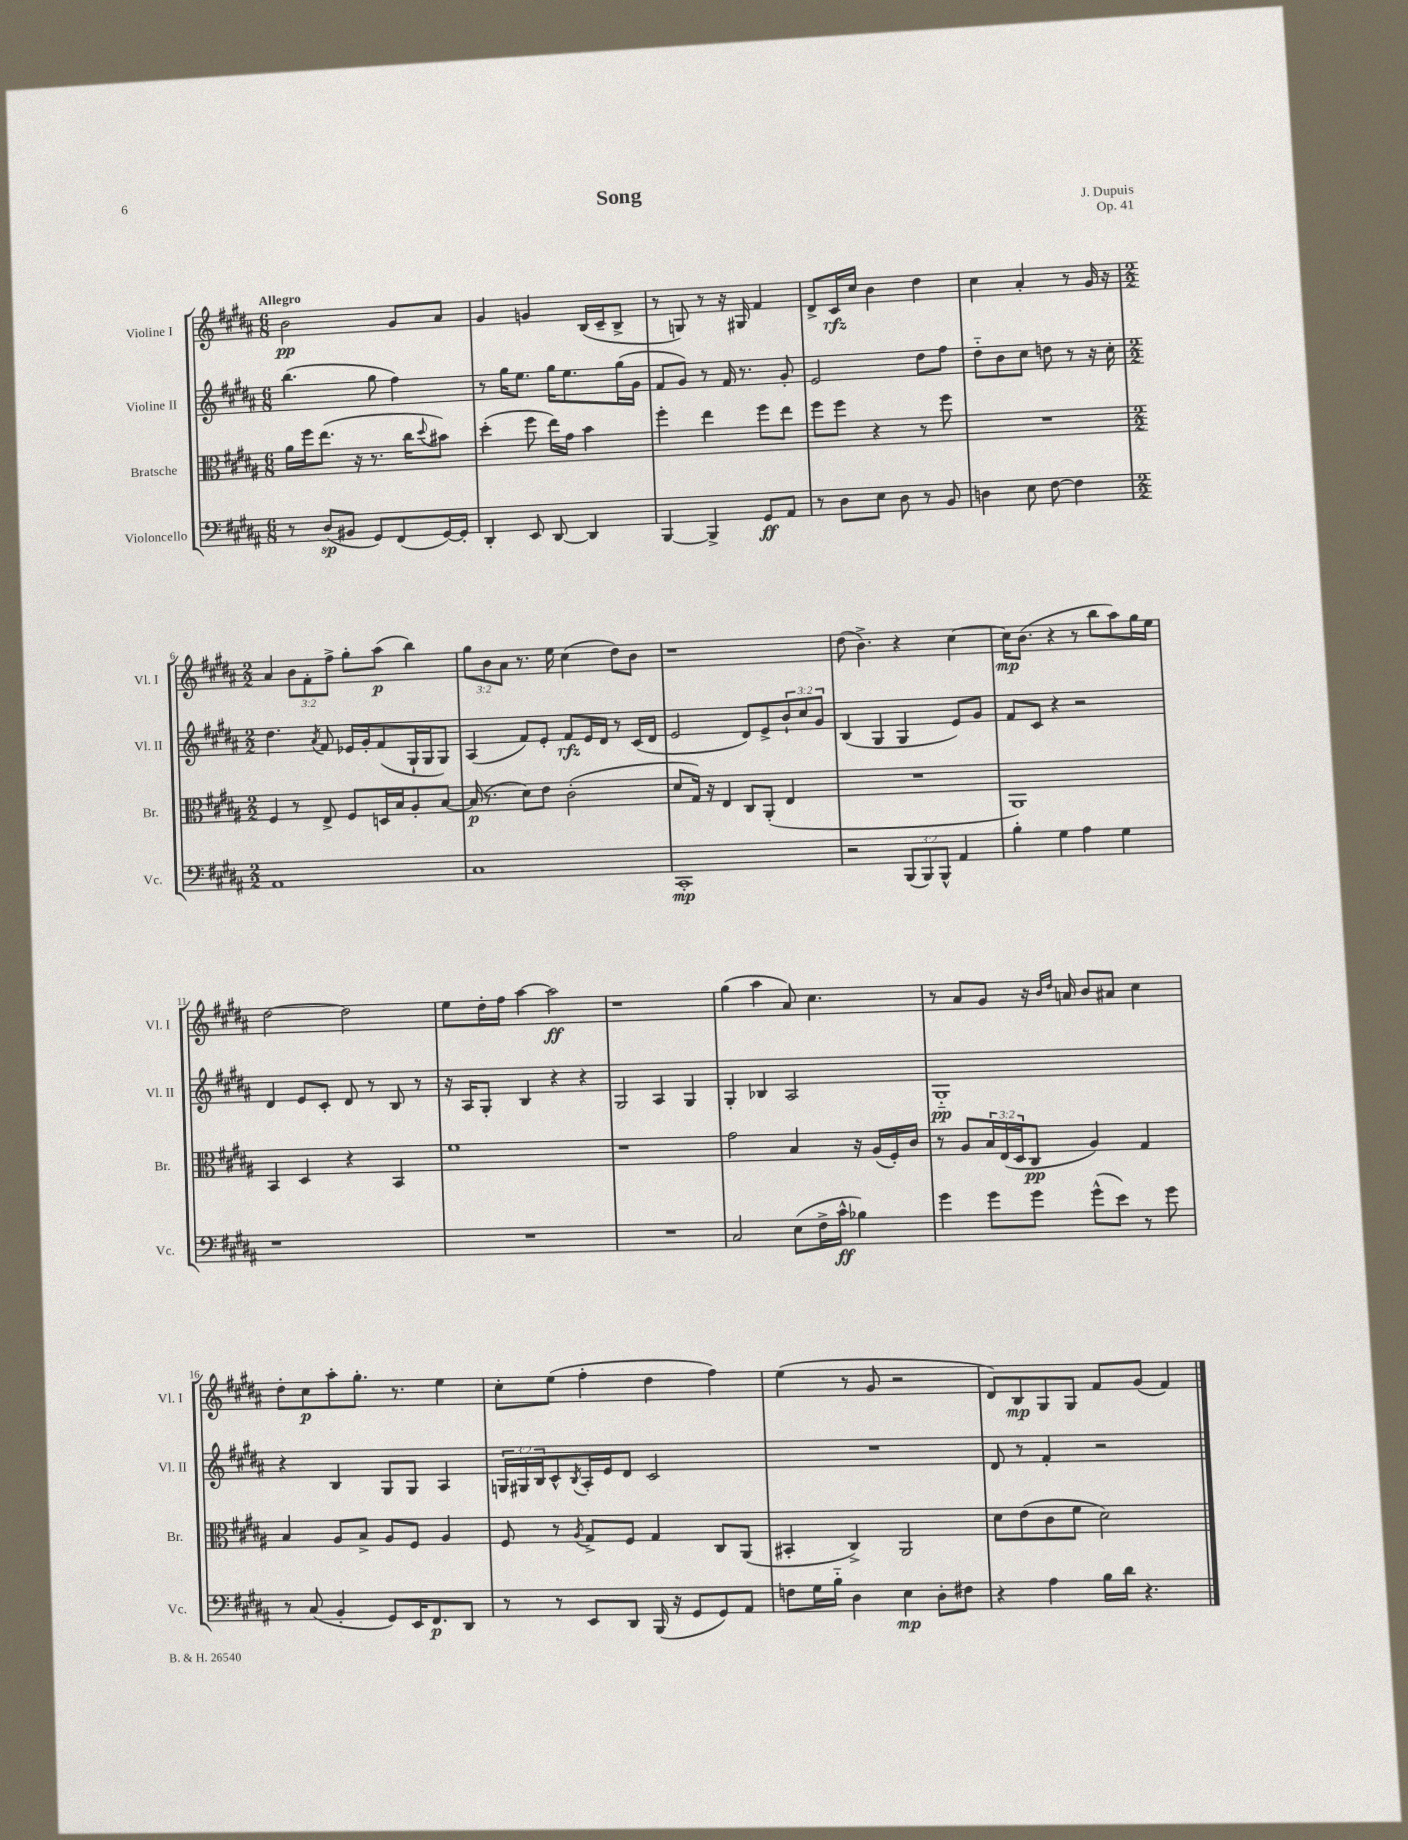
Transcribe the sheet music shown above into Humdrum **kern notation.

**kern	**kern	**kern	**kern
*staff4	*staff3	*staff2	*staff1
*clefF4	*clefC3	*clefG2	*clefG2
*k[f#c#g#d#a#]	*k[f#c#g#d#a#]	*k[f#c#g#d#a#]	*k[f#c#g#d#a#]
*M6/8	*M6/8	*M6/8	*M6/8
8r	16a#	(4.bb	2b
.	16ff#	.	.
(8D#	(8.ee	.	.
8BB#	.	.	.
.	16r	.	.
8GG#)	8.r	8gg#	.
(8FF#	.	4ff#)	8g#
.	16cc#	.	.
.	8qqdd#	.	.
[16GG#)	8b#)	.	8a#
16GG#']	.	.	.
=	=	=	=
4DD#'	(4dd#'	8r	4g#
.	.	16gg#	.
.	.	8.ee	.
8EE	8ff#	.	4g
[8DD#	16ee)	16gg#	.
.	16g#	8.ee	.
4DD#]	4b	.	(16B
.	.	.	16c#~
.	.	(16gg#	8B^
.	.	16g#	.
=	=	=	=
[4BBB	4ff#'	8f#	8r
.	.	8g#)	8G)
4BBB^]	4ee	8r	8r
.	.	16f#	16r
.	.	8.r	16G#
8GG#	8ff#	.	4f#
8AA#	8ee	8g#'	.
=	=	=	=
8r	8ff#	2e	8d#^
8D#	8ff#	.	16c#
.	.	.	16cc#
8E	4r	.	4b
8D#	.	.	.
8r	8r	8dd#	4dd#
8BB	8ff#	8ff#	.
=	=	=	=
4D	2.r	8dd#'~	4cc#
.	.	8b	.
8E	.	8cc#	4a#'
[8F#	.	8dd	.
4F#]	.	8r	8r
.	.	16r	16g#
.	.	16cc#'	16r
=	=	=	=
*M2/2	*M2/2	*M2/2	*M2/2
1AA#	4F#	4.dd#	4a#
.	8r	.	12b
.	.	.	12f#'
.	.	8qa#	.
.	8E^	8f#	.
.	.	.	12ff#^
.	8F#	16e-	8gg#'
.	.	16g#'	.
.	16D	(8f#	(8aa#
.	16B	.	.
.	8A#'	16G#`	4bb)
.	.	16G#	.
.	[8B	8G#)	.
=	=	=	=
1C#	(16B]	(4A#	12gg#
.	8.r	.	.
.	.	.	12b
.	.	.	12a#
.	8d#)	8f#)	8.r
.	8e	8e'	.
.	.	.	16ee
.	(2c#'	8f#	(4cc#
.	.	16e	.
.	.	16d#	.
.	.	8r	8dd#)
.	.	(16c#	8b
.	.	16d#	.
=	=	=	=
1CC#'	8d#	2e	1r
.	16G#)	.	.
.	16r	.	.
.	4E	.	.
.	8C#	8d#)	.
.	(8AA#'	8e^	.
.	4E	12b`	.
.	.	12cc#	.
.	.	12g#	.
=	=	=	=
2r	1r	(4B	(8dd#
.	.	.	4.b^)
.	.	4G#	.
(12BBB	.	4G#	4r
12BBB)	.	.	.
12BBB^^	.	.	.
4AA#	.	8e)	[4cc#
.	.	8g#	.
=	=	=	=
4B'	1AA#)	8f#	16cc#]
.	.	.	(8.b
.	.	8c#	.
4G#	.	4r	4r
4A#	.	2r	8r
.	.	.	8bb
4G#	.	.	8aa#)
.	.	.	16gg#
.	.	.	16ee
=	=	=	=
1r	4BB	4d#	[2dd#
.	4D#	8e	.
.	.	8c#'	.
.	4r	8d#	2dd#]
.	.	8r	.
.	4BB	8B	.
.	.	8r	.
=	=	=	=
1r	1f#	16r	8ee
.	.	16A#	.
.	.	8G#'	16dd#'
.	.	.	16ff#
.	.	4B	[4aa#
.	.	4r	2aa#]
.	.	4r	.
=	=	=	=
1r	1r	2G#	1r
.	.	4A#	.
.	.	4G#	.
=	=	=	=
2C#	2g#	4G#'	(4gg#
.	.	4B-	4aa#
(8E	4B	2A#	8a#)
16F#^	.	.	4.cc#
16c#^^	.	.	.
4B-)	16r	.	.
.	(16A#	.	.
.	16F#')	.	.
.	16c#	.	.
=	=	=	=
4g#	8r	1G#'~	8r
.	8A#	.	8a#
8g#	24B	.	8g#
.	(24E	.	.
.	24D#	.	.
8g#	8C#	.	16r
.	.	.	16qqb
.	.	.	16qqdd#
.	.	.	16a
(8g#^^	4A#)	.	8b
8e)	.	.	8a#
8r	4G#	.	4cc#
8g#	.	.	.
=	=	=	=
8r	4B	4r	8dd#'
(8C#	.	.	8cc#
4BB'	8A#	4B	8aa#'
.	8B^	.	8.gg#'
8GG#)	8A#	8G#	.
.	.	.	8.r
16EE	8F#	8G#	.
8.FF#	.	.	.
.	4A#	4A#	4ee
8DD#	.	.	.
=	=	=	=
8r	8F#	24G	8cc#'
.	.	24G#	.
.	.	24B	.
8r	8r	8c#^^	(8ee
.	8qA#	8qB	.
8EE	8G#^	16A#'	4ff#'
.	.	16e	.
8DD#	8F#	8d#	.
(16BBB	4G#	2c#	4dd#
16r	.	.	.
8GG#	.	.	.
8GG#)	8C#	.	4ff#)
8AA#	(8AA#	.	.
=	=	=	=
8F	4BB#'	1r	(4ee
16G#	.	.	.
16B'~	.	.	.
4D#	4C#^)	.	8r
.	.	.	8g#
4E	2AA#	.	2r
8D#'	.	.	.
8F#	.	.	.
=	=	=	=
4r	8d#	8d#	8d#)
.	(8e	8r	8B
4A#	8c#	4f#'	8G#
.	8f#	.	8G#
16B	2d#)	2r	8f#
16d#	.	.	.
4.r	.	.	(8g#
.	.	.	4f#)
==	==	==	==
*-	*-	*-	*-
